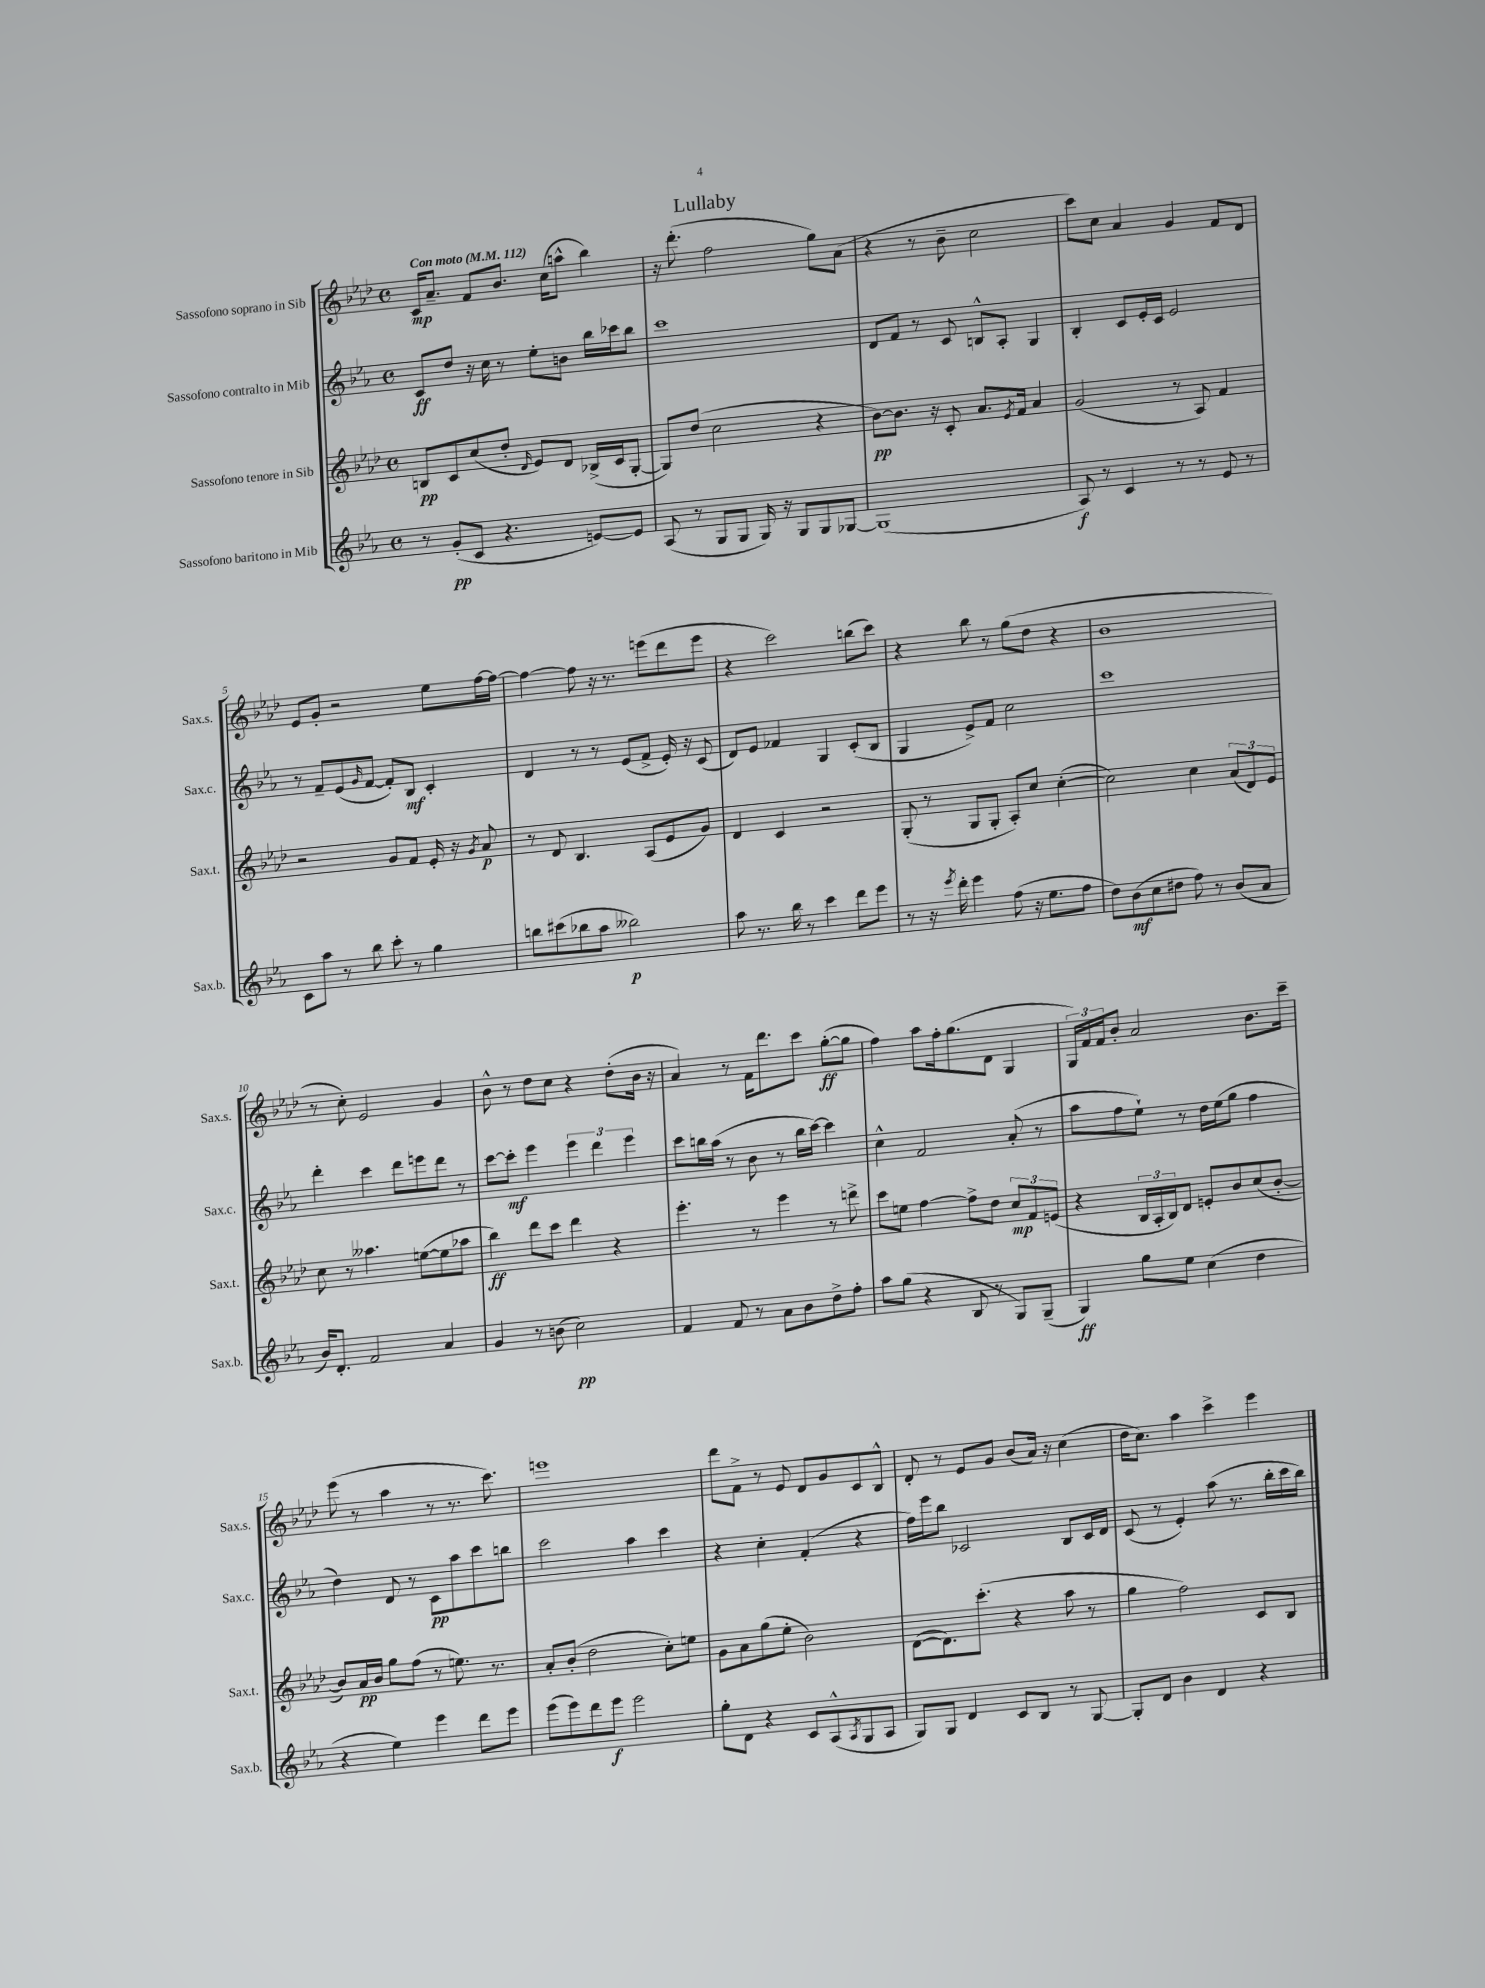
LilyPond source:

\header { title = "Lullaby" }
<<
\new StaffGroup <<
\new Staff = "s0" \with { instrumentName = "Sassofono soprano in Sib" shortInstrumentName = "Sax.s." } {
    \clef treble \key aes \major \defaultTimeSignature \time 4/4 \tempo "Con moto" 4 = 112
    c'16\mp aes'8.-- f'8 bes'8. c''16( a''8-^ bes''4) |
    r16 des'''8.-.( f''2 g''8) aes'8( |
    r4 r8 bes'8-- c''2 |
    c'''8) c''8 aes'4 g'4 f'8 des'8 |
    ees'8 g'8-. r2 ees''8 f''16~ f''16~ |
    f''4~ f''8 r16 r8. e'''8( des'''8 e'''8 |
    r4 c'''2) b''8( c'''8) |
    r4 bes''8 r8 g''8( des''8 r4 |
    bes'1 |
    r8 c''8-.) ees'2 g'4 |
    bes'8-^ r8 des''8 c''8 r4 des''8-.( bes'16 r16 |
    aes'4) r8 f'16 des'''8. c'''8 g''8~-.\ff( g''8 |
    f''4) aes''8 f''16-. g''8.( des'8 g4 |
    \tuplet 3/2 { g16) f'16 f'16 } bes'8-. aes'2 bes'8. c'''16-- |
    ees'''8( r8 aes''4 r8 r8. c'''8.) |
    e'''1 |
    des'''8 f'8-> r8 ees'8 des'8 g'8 c'8 bes8-^ |
    des'8-. r8 ees'8 g'8 bes'8( aes'16) r16 c''4( |
    des''16 c''8.) aes''4 c'''4-> ees'''4 \bar "|." |
}
\new Staff = "s1" \with { instrumentName = "Sassofono contralto in Mib" shortInstrumentName = "Sax.c." } {
    \clef treble \key ees \major \defaultTimeSignature \time 4/4
    c'8\ff d''8 r16 c''16 r8 ees''8-. b'8 bes''16 ces'''16 bes''8 |
    c'''1 |
    d'8 f'8 r8 c'8 b8-^ aes8-. g4 |
    bes4-. c'8 ees'16-. c'16 ees'2 |
    r8 f'8-- ees'8( \grace { g'16 } f'8~ f'8-.) bes8\mf c'4-. |
    d'4 r8 r8 ees'8( f'8-> ees'16-.) r16 c'8( |
    d'8) ees'8 fes'4 g4 c'8-.( bes8 |
    g4 ees'8->) f'8 c''2 |
    c'''1 |
    d'''4-. c'''4 d'''8 e'''8 d'''8 r8 |
    c'''8~ c'''8-.\mf ees'''4 \tuplet 3/2 { ees'''4 d'''4 ees'''4 } |
    c'''8 b''16 aes''16( r8 bes'8 r8 b''16 c'''16~) c'''4 |
    c''4-^ f'2 aes'8-.( r8 |
    aes''8 f''8 ees''8-!) r8 d''16 ees''16( g''8 f''4 |
    d''4) d'8 r8 c'8\pp aes''8 c'''8 b''8 |
    c'''2 aes''4 c'''4 |
    r4 c''4-. f'4-.( r4 |
    f''16) ees'''16 bes''8 ces'2 bes8 ces'16 d'16 |
    c'8( r8 ees'4-.) aes''8( r8. bes''16-. c'''16 bes''16) \bar "|." |
}
\new Staff = "s2" \with { instrumentName = "Sassofono tenore in Sib" shortInstrumentName = "Sax.t." } {
    \clef treble \key aes \major \defaultTimeSignature \time 4/4
    b8\pp c'8 c''8( des''8-. \grace { des'16 } ees'8) des'8 bes16->( c'16 g8~-. |
    g8) des''8( c''2 r4 |
    bes'8~\pp) bes'8. r16 c'8-. aes'8. \acciaccatura { ees'8 } f'16 aes'4 |
    g'2( r8 aes8) f'4 |
    r2 g'8 f'8 ees'16-. r16 \acciaccatura { g'8 } aes'8\p |
    r8 des'8 bes4. aes8( ees'8 g'8) |
    des'4 c'4 r2 |
    g8-.( r8 g8 g8-. aes8-.) c''8 c''4~-.( |
    c''2) c''4 \tuplet 3/2 { aes'8( des'8) ees'8 } |
    c''8 r8 aeses''4. e''8~( e''8 aes''8 |
    bes''4\ff) des'''8 c'''8 des'''4 r4 |
    ees'''4.-. r8 ees'''4 r8 d'''8-> |
    c'''8 e''8 f''4~ f''8-> des''8 \tuplet 3/2 { c''8\mp f'8 e'8( } |
    r4 \tuplet 3/2 { bes16 aes16-. bes16) } des'8 e'8-. bes'8 c''8( bes'8~-. |
    bes'8) aes'16\pp bes'16 g''8 f''8( r8 e''8.) r8. |
    aes'8-. bes'8-.( des''2 c''8-.) e''8 |
    g'8 aes'8 g''8( ees''8-. bes'2) |
    des'8~( des'8.) c'''8.-.( r4 aes''8 r8 |
    g''4 f''2) c'8 bes8 \bar "|." |
}
\new Staff = "s3" \with { instrumentName = "Sassofono baritono in Mib" shortInstrumentName = "Sax.b." } {
    \clef treble \key ees \major \defaultTimeSignature \time 4/4
    r8 g'8-.\pp( c'8 r4. e'8~) e'8 |
    aes8( r8 g8 g8 g16) r16 g8 g8 ges8~ |
    ges1( |
    aes8\f) r8 c'4 r8 r8 ees'8 r8 |
    c'8 aes''8 r8 bes''8 c'''8-. r8 g''4 |
    b''8 cis'''8( bes''8 aes''8 beses''2\p) |
    aes''8 r8. bes''16 r8 c'''4 d'''8 ees'''8 |
    r8 r16 \acciaccatura { ees'''8 } d'''16-. ees'''4 f''8( r16 ees''8. f''8 |
    d''8) bes'8\mf( c''8 dis''8 f''8) r8 bes'8( aes'8 |
    bes'16) d'8.-. f'2 aes'4 |
    g'4 r8 b'8( c''2\pp) |
    f'4 f'8 r8 aes'8 bes'8 d''8-> f''8-. |
    aes''8 g''8( r4 bes8 r8 g8) g8--( |
    g4\ff) g''8 ees''8 c''4( d''4 |
    r4 ees''4) ees'''4 d'''8 ees'''8 |
    ees'''8( ees'''8) d'''8 ees'''8\f ees'''2 |
    g''8-. d'8 r4 c'8 aes8-^( \acciaccatura { aes8 } g8 aes8 |
    g8) g8 d'4 c'8 bes8 r8 g8~ |
    g8-. d'8 bes'4 d'4 r4 \bar "|." |
}
>>
>>
